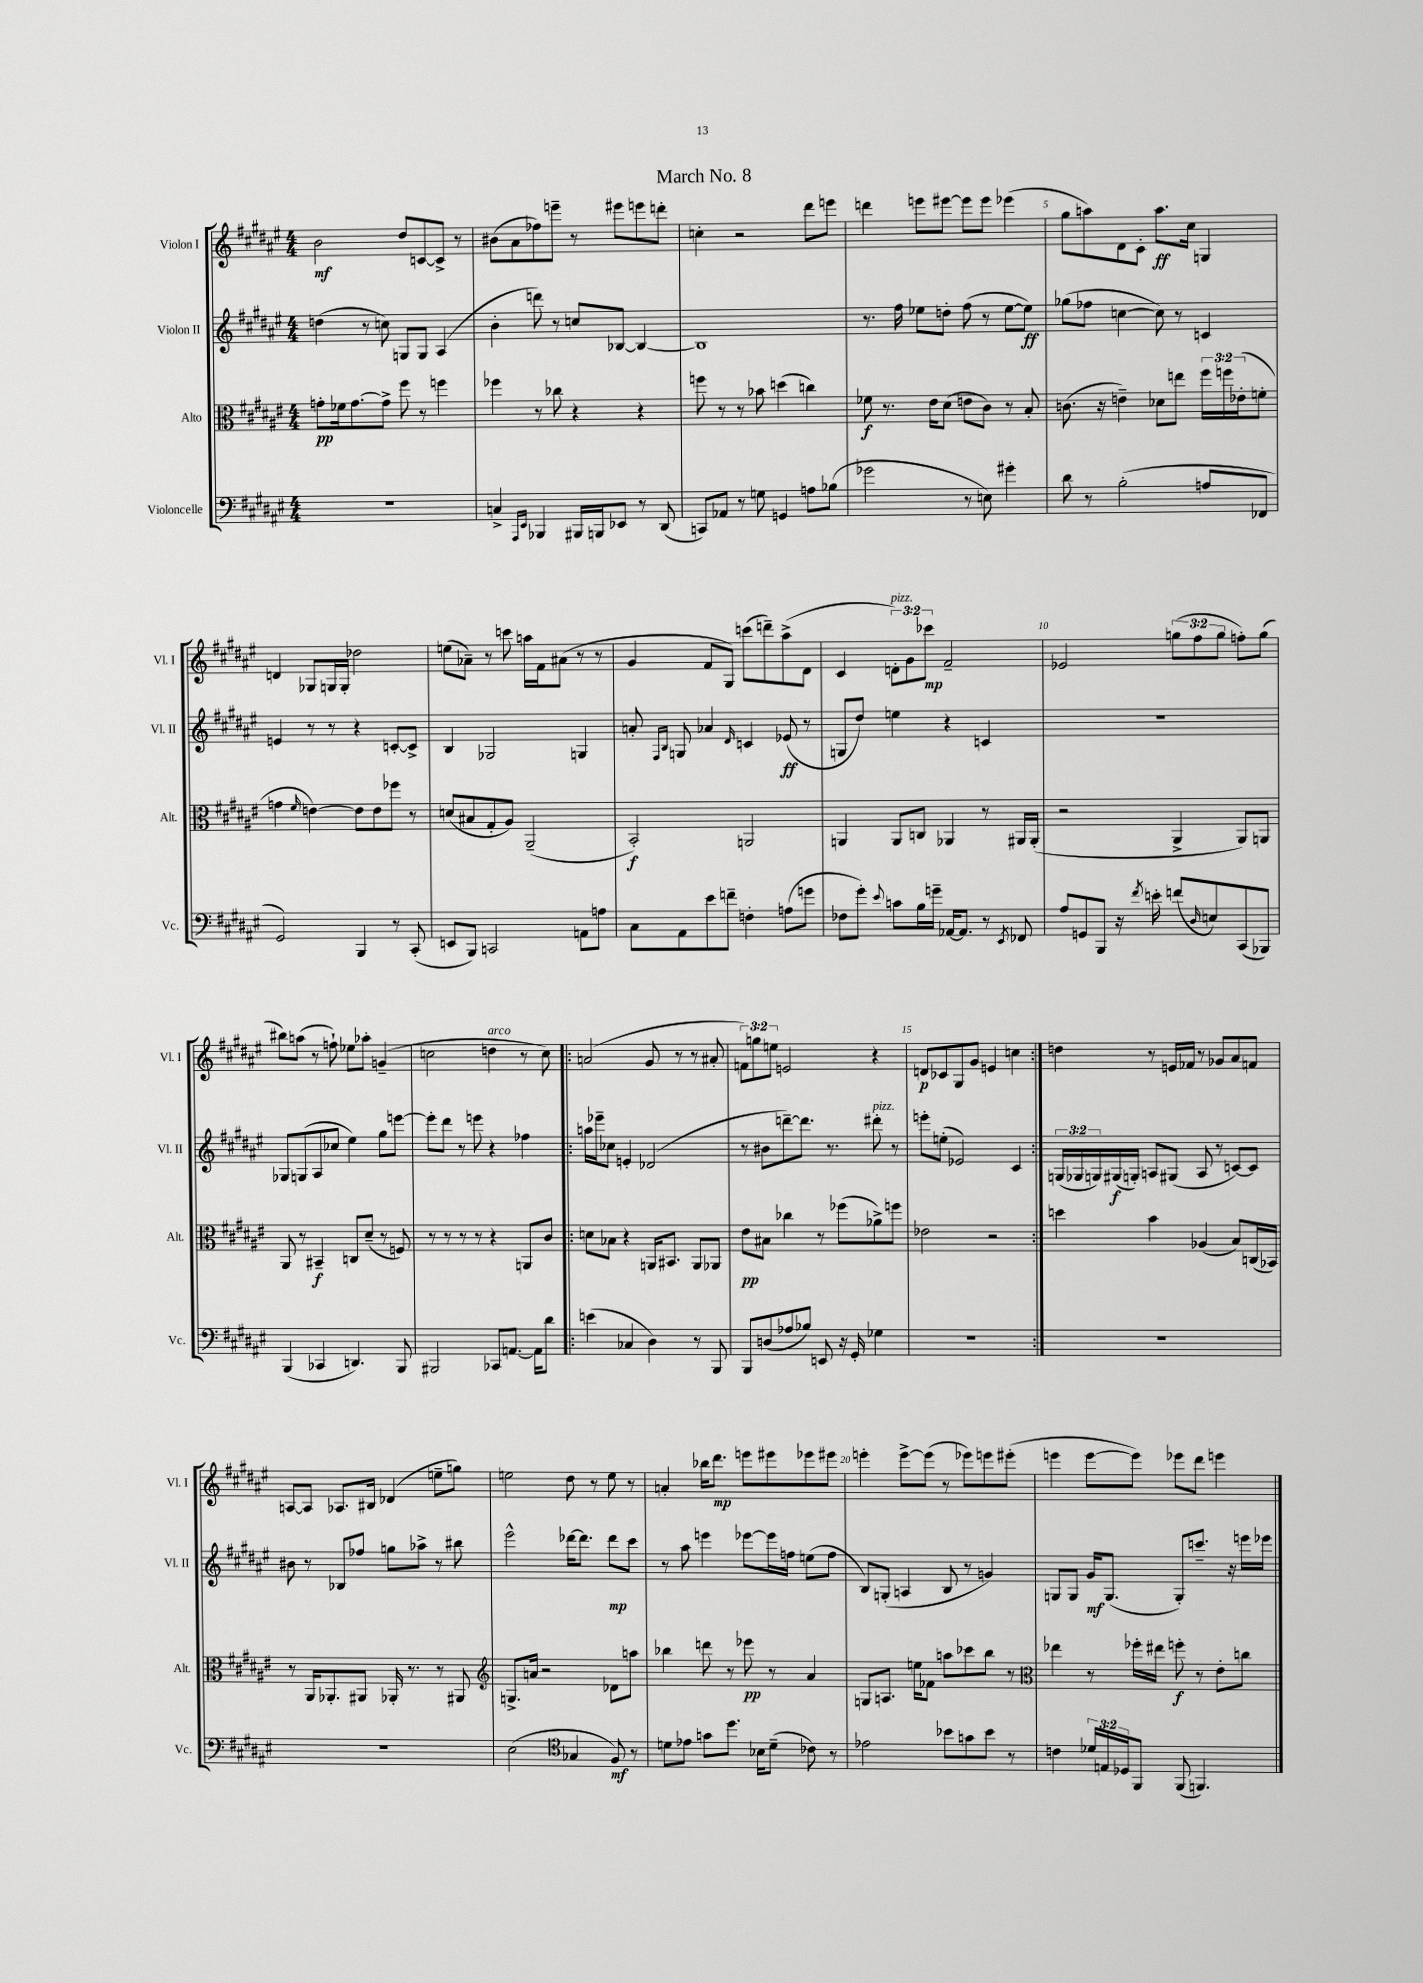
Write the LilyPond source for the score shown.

\header { title = "March No. 8" }
<<
\new StaffGroup <<
\new Staff = "s0" \with { instrumentName = "Violon I" shortInstrumentName = "Vl. I" } {
    \clef treble \key fis \major \numericTimeSignature \time 4/4 \override Staff.TupletNumber.text = #tuplet-number::calc-fraction-text
    b'2\mf dis''8 c'8~ c'8-> r8 |
    bis'8( ais'8 fes''8) e'''8-- r8 eis'''8 e'''8 d'''8-. |
    c''4-. r2 dis'''8 e'''8 |
    d'''4 e'''8 eis'''8~ eis'''8 eis'''8 ees'''4( |
    gis''8 a''8) dis'8 cis'8-. a''8.\ff cis''16 g4 |
    d'4 ges8 g16 g16-. des''2 |
    e''8( aes'8--) r8 c'''8 a''16 fis'16 ais'8( r8 r8 |
    gis'4 fis'8 gis8) c'''8( d'''8--) ais''8->( dis'8 |
    cis'4 \tuplet 3/2 { d'8-.^\markup { \italic "pizz." }) gis'8 ces'''8\mp } fis'2-- |
    ees'2 \tuplet 3/2 { g''8( fis''8 g''8 } f''8-.) g''8( |
    bis''8) a''8( r8 f''8-!) ees''8 aes''8-. g'4--( |
    c''2 d''4^\markup { \italic "arco" } r8 c''8) |
    \repeat volta 2 { a'2( gis'8 r8 r8 ais'8-. |
    \tuplet 3/2 { f'8) g''8 e''8 } e'2 r4 |
    d'8\p ces'8 gis8 gis'8 e'4 c''4 | }
    d''4 r8 e'16 fes'16 r8 ges'8 ais'8 f'8 |
    a8~ a8 aes8. bis16 des'4( e''8-- g''8) |
    e''2 dis''8 r8 e''8 r8 |
    a'4-. bes''16 dis'''8.\mp e'''8 eis'''8 ees'''8 eis'''8 |
    e'''4-. e'''8~-> e'''8( r8 ees'''8) e'''8 eis'''8-.( |
    e'''4 e'''8~ e'''8) ees'''8 dis'''8 e'''4 \bar "|." |
}
\new Staff = "s1" \with { instrumentName = "Violon II" shortInstrumentName = "Vl. II" } {
    \clef treble \key fis \major \numericTimeSignature \time 4/4 \override Staff.TupletNumber.text = #tuplet-number::calc-fraction-text
    d''4( r8 c''8) g8 g8 ais4( |
    b'4-. d'''8) r8 c''8 bes8~ bes4~ |
    bes1 |
    r8. fis''16 ees''8 d''8-. fis''8( r8 ees''8~ ees''8\ff) |
    ges''8( fes''8 c''4~ c''8) r8 c'4 |
    e'4 r8 r8 r4 c'8~-. c'8-> |
    b4 ges2 g4 |
    a'8-. \grace { fis16 b16 } g8 aes'4 \grace { dis'16 } c'4 ees'8\ff( r8 |
    g8 dis''8) e''4 r4 c'4 |
    R1 |
    ges8 g8( ais8 ces''8 eis''4) gis''8 e'''8~ |
    e'''8-. dis'''8 r8 e'''8 r4 fes''4 |
    \repeat volta 2 { a''16 ees'''16-- ces''8 e'4-. des'2( |
    r8 bis'8 d'''8~--) d'''8. r8. dis'''8-.^\markup { \italic "pizz." } r8 |
    e'''8-. e''8-.( ees'2) cis'4 | }
    \tuplet 3/2 { g16( ges16 g16) } gis16\f( g16-.) a8 gis8( a8 r8 c'8~) c'8 |
    bis'8 r8 bes8 fes''8 g''8 aes''8-> r8 bis''8 |
    eis'''2-^ des'''16~ des'''8. des'''8\mp cis'''8 |
    r8 ais''8 e'''4 ees'''8~ ees'''16 f''16 e''8( f''8 |
    b8) g8-.( a4 b8 r8 g'4) |
    g8 g8 gis'16\mf g8.( g8-.) c'''8.-- r16 e'''16 ees'''16 \bar "|." |
}
\new Staff = "s2" \with { instrumentName = "Alto" shortInstrumentName = "Alt." } {
    \clef alto \key fis \major \numericTimeSignature \time 4/4 \override Staff.TupletNumber.text = #tuplet-number::calc-fraction-text
    g'8-.\pp fes'16 g'8.~ g'8-> fis''8 r8 f''4 |
    fes''4 r8 ces''8 r4 r4 |
    f''8 r8 r8 bes'8 d''4( c''4) |
    fes'8\f r8. eis'16 dis'8( e'8 cis'8) r8 b8-. |
    c'8.( r16 e'4--) des'8 e''8 \tuplet 3/2 { fis''16 f''16 ees'16-.( } f'8-. |
    g'4 \grace { fis'16 } e'4~) e'8 e'8 fes''8 r8 |
    d'8( bis8 gis8-. ais8) ais,2--( |
    b,2-.\f) a,2 |
    a,4 a,8 c8 aes,4 r8 ais,16 ais,16-.( |
    r2 ais,4-> ais,8) a,8 |
    ais,8 r8 bis,4--\f c8 dis'8--( r8 f8) |
    r8 r8 r8 r8 r4 a,8 cis'8 |
    \repeat volta 2 { d'8 bes8 r4 a,16 bis,8. a,8 aes,8 |
    eis'8\pp bis8 ces''4 r8 fes''8( aes'8->) f''8 |
    ees'2 r2 | }
    d''4 b'4 aes4( b8) c16( bes,16) |
    r8 ais,16 aes,8.-. ais,8 aes,16-. r8. r8 ais,8 |
    \clef treble g8.-> a'16 r2 des'8 a''8 |
    bes''4 d'''8 r8 ees'''8\pp r8 ais'4 |
    g8 a8. e''16 fes'8 a''8 ces'''8 b''8 r8 |
    \clef alto ees''4 r8 fes''16-. eis''16 f''8-.\f r8 eis'8-. c''8 \bar "|." |
}
\new Staff = "s3" \with { instrumentName = "Violoncelle" shortInstrumentName = "Vc." } {
    \clef bass \key fis \major \numericTimeSignature \time 4/4 \override Staff.TupletNumber.text = #tuplet-number::calc-fraction-text
    r1 |
    c4-> \grace { ais,,16 eis,16 } bes,,4 bis,,16 b,,16 ees,8 r8 dis,8( |
    c,8) aes,8 r8 g8 g,4 a8 bes8( |
    ges'2 r8 e8) gis'4-. |
    dis'8 r8 b2-.( a8 fes,8 |
    gis,2) b,,4 r8 cis,8-.( |
    e,8 b,,8) c,2 a,8 a8 |
    cis8 ais,8 eis'8 f'8-- f4-. a8( g'8 |
    fes8 gis'8-.) \appoggiatura { eis'8 } c'8 b16 g'16-- aes,16~ aes,8. r8 \acciaccatura { eis,8 } fes,8 |
    ais8 g,8 b,,8 r16 \acciaccatura { fis'8 } e'16-. f'8( \grace { dis16 } e8) cis,8( bes,,8) |
    b,,4( ces,4 d,4.) b,,8 |
    bis,,2 ces,8 a,8.~ a,16 dis'8 |
    \repeat volta 2 { e'4( ces4 dis4) r8 b,,8 |
    b,,8 d8( aes8 bes8) e,8 r16 gis,16-. ges4 |
    R1 | }
    R1 |
    R1 |
    eis2( \clef tenor ges4 fis8\mf) r8 |
    d'8 ees'8 g'8 dis''8. bes16 d'8--( ces'8) r8 |
    ees'2 bes'8 g'8 bes'8 r8 |
    c'4 \tuplet 3/2 { des'16 e16 des16 } fis,8 fis,8( f,4.) \bar "|." |
}
>>
>>
\layout { \context { \Score \override BarNumber.break-visibility = ##(#f #t #t) barNumberVisibility = #(every-nth-bar-number-visible 5) } }
